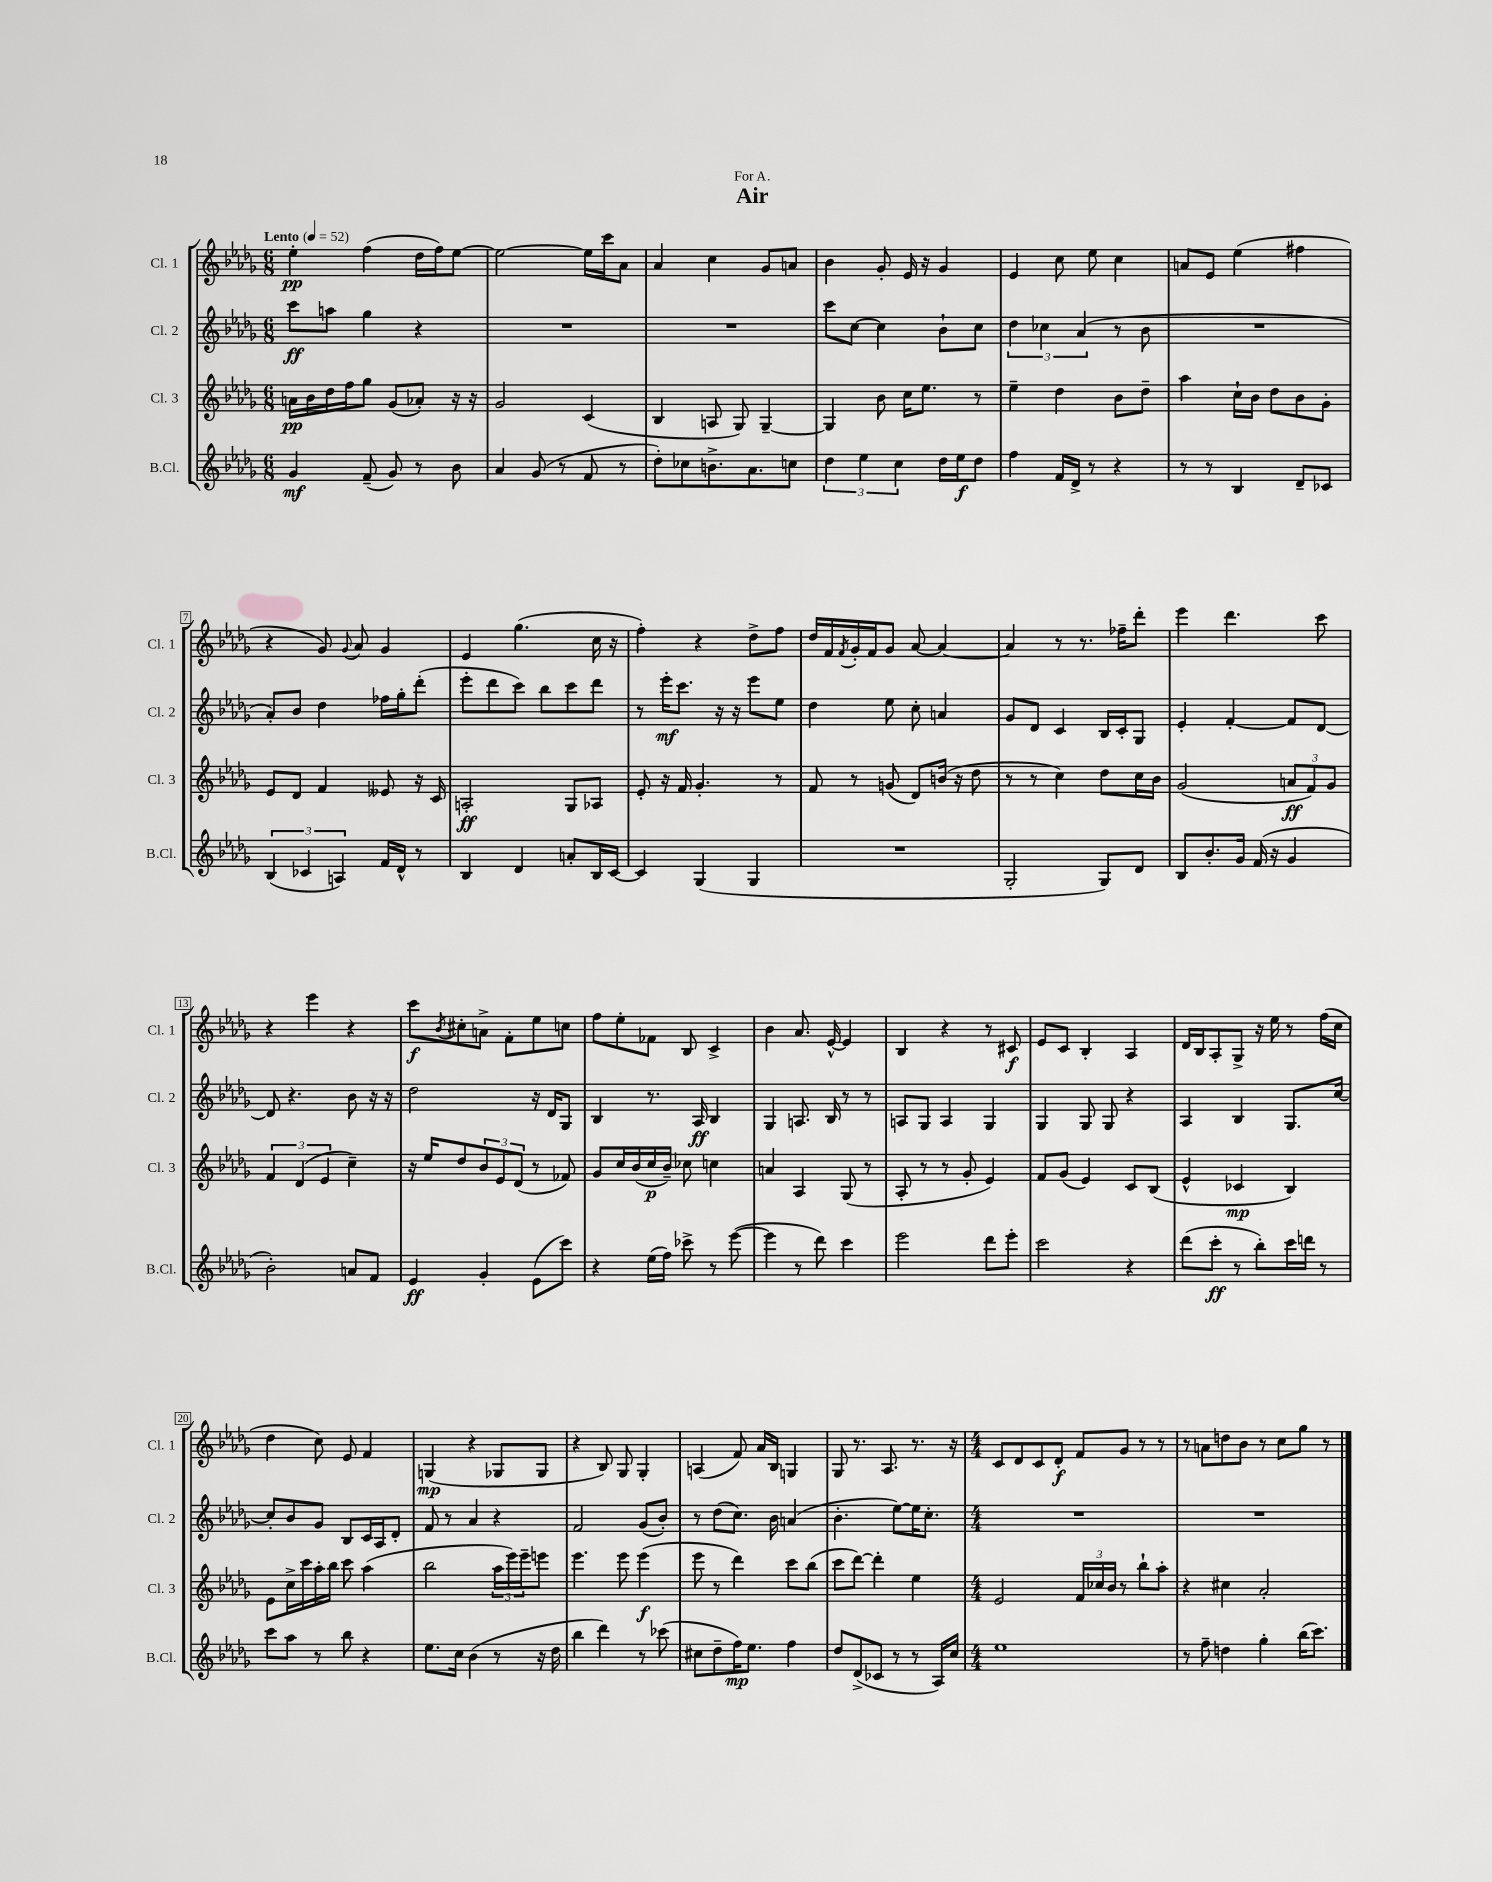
\header { title = "Air" dedication = "For A." }
<<
\new StaffGroup <<
\new Staff = "s0" \with { instrumentName = "Cl. 1" shortInstrumentName = "Cl. 1" } {
    \clef treble \key des \major \numericTimeSignature \time 6/8 \tempo "Lento" 4 = 52
    ees''4-.\pp f''4( des''16 f''16) ees''8~ |
    ees''2~ ees''16 c'''16 aes'8 |
    aes'4 c''4 ges'8 a'8 |
    bes'4 ges'8-. ees'16 r16 ges'4 |
    ees'4 c''8 ees''8 c''4 |
    a'8 ees'8 ees''4( fis''4 |
    r4 ges'8) \appoggiatura { ges'8 } aes'8 ges'4 |
    ees'4 ges''4.( c''16 r16 |
    f''4-.) r4 des''8-> f''8 |
    des''16 f'16 \acciaccatura { f'8 } ges'16-. f'16 ges'8 aes'8~ aes'4~ |
    aes'4 r8 r8. fes''16-- des'''8-. |
    ees'''4 des'''4. c'''8 |
    r4 ees'''4 r4 |
    c'''8\f \acciaccatura { bes'8 } cis''8-. a'8-> f'8-. ees''8 c''8 |
    f''8 ees''8-. fes'8 bes8 c'4-> |
    bes'4 aes'8. ees'16~-^ ees'4 |
    bes4 r4 r8 cis'8\f |
    ees'8 c'8 bes4-. aes4 |
    des'16 bes16 aes8-. ges8-> r16 ees''16 r8 f''16( c''16 |
    des''4 c''8) ees'8 f'4 |
    g4\mp( r4 ges8 ges8 |
    r4 bes8) ges8 ges4-. |
    a4( f'8) aes'16 bes16 g4 |
    ges8 r8. aes8. r8. r16 |
    \numericTimeSignature \time 4/4 c'8 des'8 c'8 des'8-.\f f'8 ges'8 r8 r8 |
    r8 a'8 d''8 bes'8 r8 c''8 ges''8 r8 \bar "|." |
}
\new Staff = "s1" \with { instrumentName = "Cl. 2" shortInstrumentName = "Cl. 2" } {
    \clef treble \key des \major \numericTimeSignature \time 6/8
    c'''8\ff a''8 ges''4 r4 |
    R2. |
    R2. |
    c'''8 c''8~ c''4 bes'8-! c''8 |
    \tuplet 3/2 { des''4 ces''4 aes'4( } r8 bes'8 |
    R2. |
    aes'8-.) bes'8 des''4 fes''16 ges''16-. des'''8-.( |
    ees'''8-. des'''8 c'''8) bes''8 c'''8 des'''8 |
    r8 ees'''16-.\mf c'''8. r16 r16 ees'''8 ees''8 |
    des''4 ees''8 c''8-. a'4 |
    ges'8 des'8 c'4 bes16 c'16-. ges8 |
    ees'4-. f'4~-. f'8 des'8~ |
    des'8 r4. bes'8 r16 r16 |
    des''2 r16 des'16 ges8 |
    bes4 r8. aes16\ff bes4 |
    ges4 a8. bes16 r8 r8 |
    a8 ges8 a4 ges4 |
    ges4 ges8 ges8 r4 |
    aes4 bes4 ges8. c''16~ |
    c''8-. bes'8 ges'8 bes8 c'16 aes16 des'8-. |
    f'8 r8 aes'4 r4 |
    f'2 ges'8( bes'8-.) |
    r8 des''8( c''8.) bes'16 a'4( |
    bes'4.-. ees''8~) ees''16 c''8.-. |
    \numericTimeSignature \time 4/4 R1 |
    R1 \bar "|." |
}
\new Staff = "s2" \with { instrumentName = "Cl. 3" shortInstrumentName = "Cl. 3" } {
    \clef treble \key des \major \numericTimeSignature \time 6/8
    a'16\pp bes'16 des''16 f''16 ges''8 ges'8( aes'8-.) r16 r16 |
    ges'2 c'4( |
    bes4 a8 ges8) ges4~-- |
    ges4 bes'8 c''16 ees''8. r8 |
    ees''4-- des''4 bes'8 des''8-- |
    aes''4 c''16-! bes'16 des''8 bes'8 ges'8-. |
    ees'8 des'8 f'4 eeses'8 r16 c'16 |
    a2-.\ff ges8 aes8 |
    ees'8-. r16 f'16 ges'4.-. r8 |
    f'8 r8 g'8( des'8) b'16( r16 des''8 |
    r8 r8 c''4) des''8 c''16 bes'16 |
    ges'2( \tuplet 3/2 { a'8\ff f'8) ges'8 } |
    \tuplet 3/2 { f'4 des'4( ees'4 } c''4--) |
    r16 ees''16 des''8 \tuplet 3/2 { bes'8 ees'8 des'8( } r8 fes'8) |
    ges'8 c''16 bes'16( c''16\p bes'16--) ces''8 c''4 |
    a'4 aes4 ges8( r8 |
    aes8-. r8 r8 ges'8-. ees'4) |
    f'8 ges'8( ees'4) c'8 bes8( |
    ees'4-^ ces'4\mp bes4) |
    ees'8 c''16-> c'''16 aes''16-. bes''16 c'''8 aes''4( |
    bes''2 \tuplet 3/2 { aes''16 ees'''16) ees'''16-- } e'''8 |
    ees'''4. ees'''8 ees'''4\f( |
    ees'''8 r8 des'''4) c'''8 bes''8( |
    c'''8 des'''8~) des'''4-. ees''4 |
    \numericTimeSignature \time 4/4 ees'2 \tuplet 3/2 { f'16 ces''16 bes'16 } r8 bes''8-! aes''8-. |
    r4 cis''4 aes'2-. \bar "|." |
}
\new Staff = "s3" \with { instrumentName = "B.Cl." shortInstrumentName = "B.Cl." } {
    \clef treble \key des \major \numericTimeSignature \time 6/8
    ges'4\mf f'8--( ges'8) r8 bes'8 |
    aes'4 ges'8( r8 f'8 r8 |
    des''8-.) ces''8 b'8.-> aes'8. c''8 |
    \tuplet 3/2 { des''4 ees''4 c''4 } des''16 ees''16\f des''8 |
    f''4 f'16 des'16-> r8 r4 |
    r8 r8 bes4 des'8-- ces'8 |
    \tuplet 3/2 { bes4( ces'4 a4) } f'16 des'16-^ r8 |
    bes4 des'4 a'8-. bes16 c'16~ |
    c'4 ges4( ges4 |
    R2. |
    ges2-. ges8) des'8 |
    bes8 bes'8.-. ges'16 f'16( r16 ges'4 |
    bes'2-.) a'8 f'8 |
    ees'4\ff ges'4-. ees'8( c'''8) |
    r4 ees''16( f''16) ces'''8-> r8 ees'''8~( |
    ees'''4 r8 des'''8) c'''4 |
    ees'''2 des'''8 ees'''8-. |
    c'''2 r4 |
    des'''8( c'''8-.\ff r8 bes''8-.) c'''16 d'''16 r8 |
    c'''8 aes''8 r8 bes''8 r4 |
    ees''8. c''16 bes'4( r8 r16 des''16 |
    bes''4 des'''4) r8 ces'''8( |
    cis''8 des''8-- f''16\mp) ees''8. f''4 |
    des''8 des'8->( ces'8 r8 r8 aes16) c''16 |
    \numericTimeSignature \time 4/4 ees''1 |
    r8 f''8-- d''4 ges''4-. bes''16( c'''8.) \bar "|." |
}
>>
>>
\layout { \context { \Score \override BarNumber.stencil = #(make-stencil-boxer 0.1 0.3 ly:text-interface::print) } }
